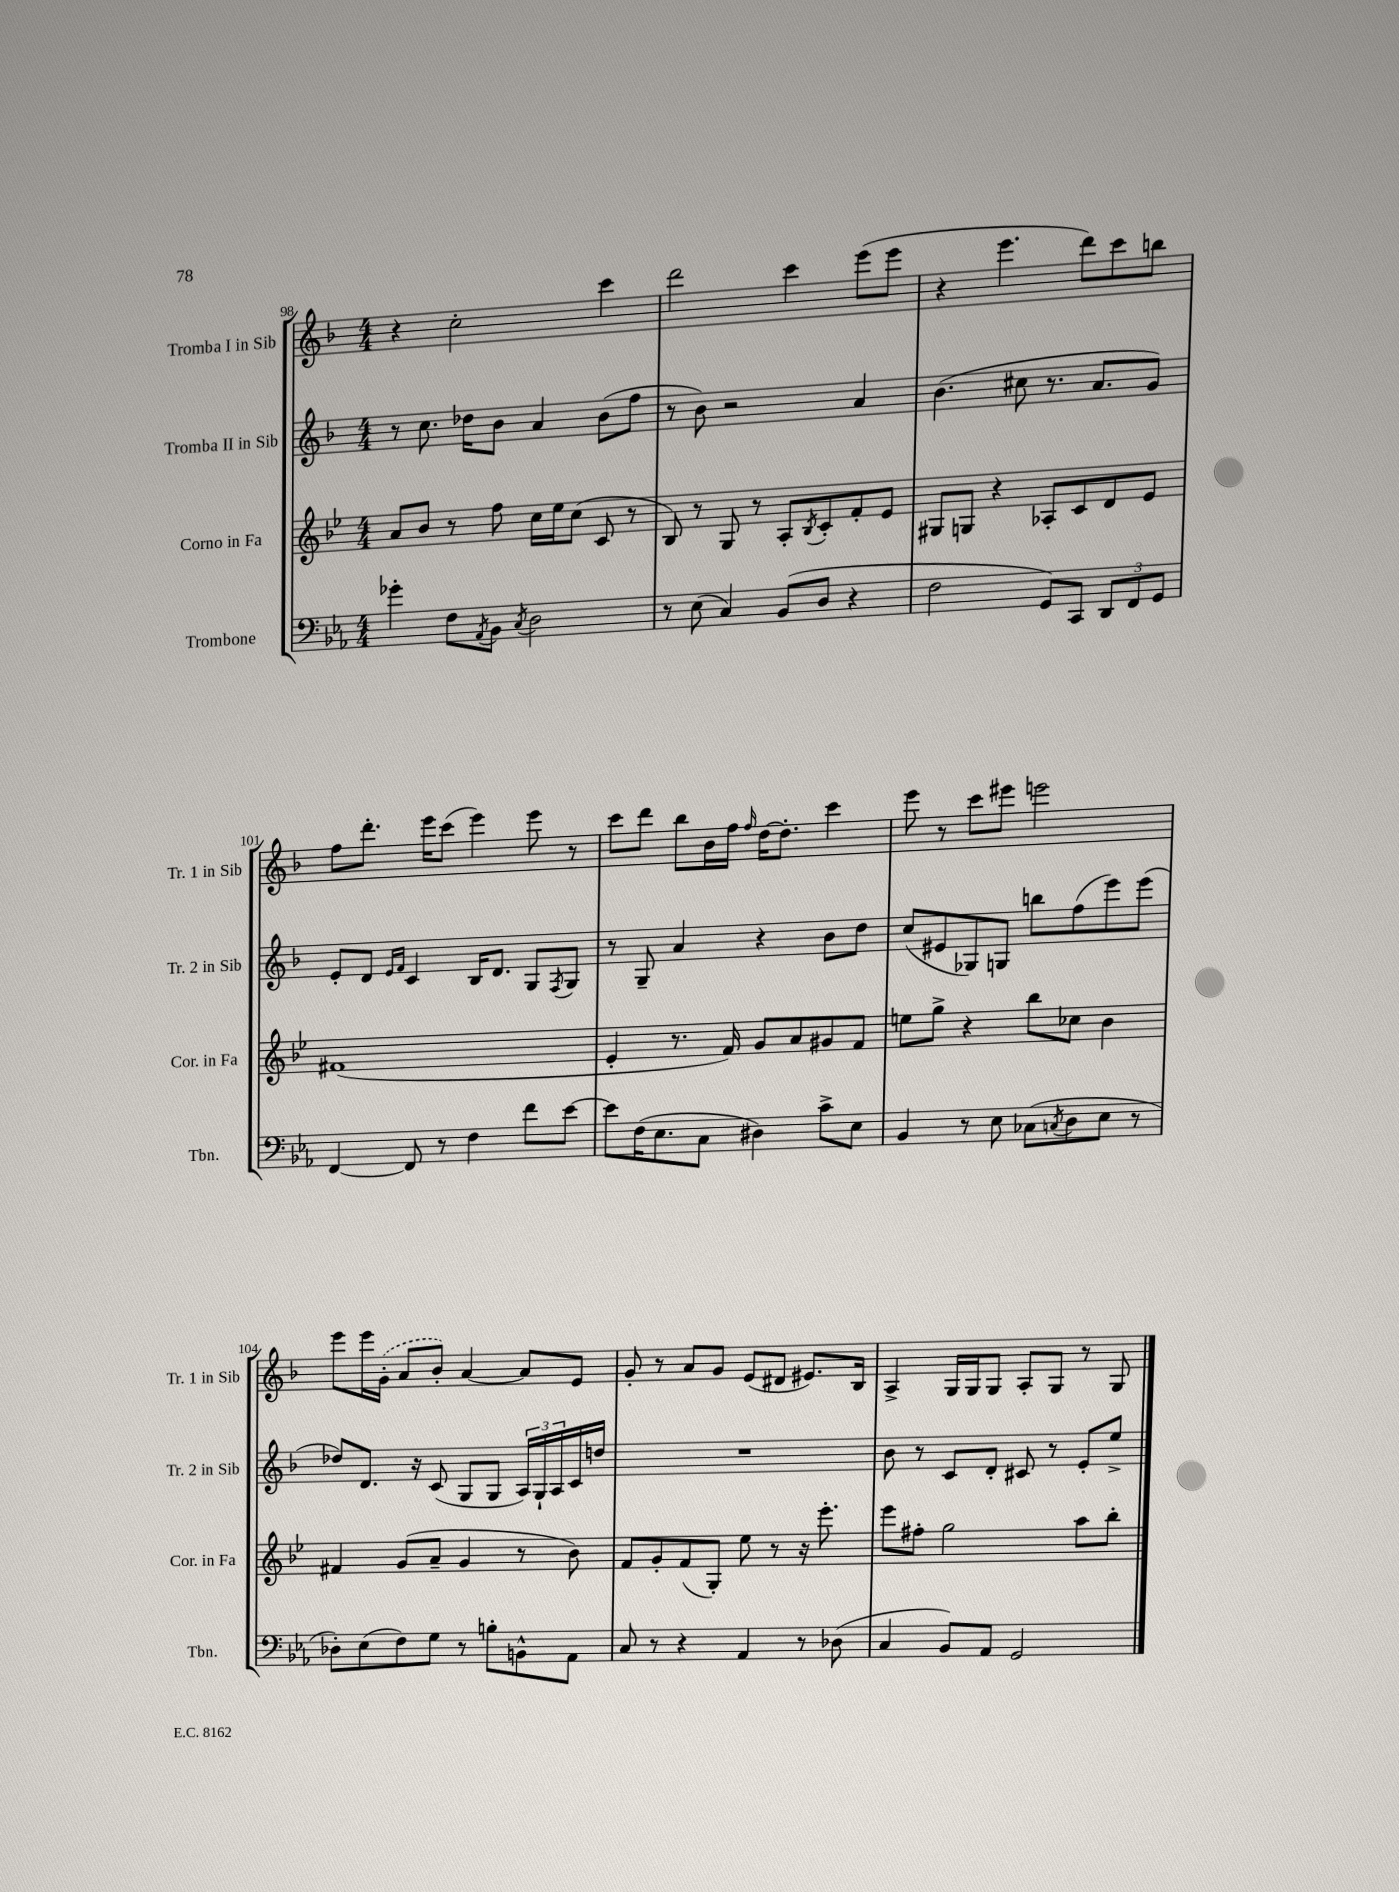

**kern	**kern	**kern	**kern
*staff4	*staff3	*staff2	*staff1
*clefF4	*clefG2	*clefG2	*clefG2
*k[b-e-a-]	*k[b-e-]	*k[b-]	*k[b-]
*M4/4	*M4/4	*M4/4	*M4/4
4g-'\	8a/L	8r	4r
.	8b-/J	8.cc\	.
8F\L	8r	.	2cc'\
.	.	16dd-\LK	.
8qAA-/	.	.	.
8BB-\J	8ff\	8b-\J	.
8qC/	.	.	.
2D\	16cc\LL	4a/	.
.	16ee-\J	.	.
.	(8cc\J	.	.
.	8c/	(8b-\L	4ccc\
.	8r	8ff\J	.
=	=	=	=
8r	8B-/)	8r	2ddd\
(8E-\	8r	8b-\)	.
4C/)	8G/	2r	.
.	8r	.	.
(8BB-/L	8A'/L	.	4ccc\
.	8qB-/	.	.
8D/J	8c'/	.	.
4r	8f'/	4a/	(8eee\L
.	8e-/J	.	8eee\J
=	=	=	=
2F\	8G#/L	(4.b-\	4r
.	8G/J	.	.
.	4r	.	4.eee\
.	.	8cc#\	.
8GG/L)	8A-'/L	8.r	.
8CC/J	8c/	.	8ddd\L)
.	.	8.a/L	.
12DD/L	8d/	.	8ccc\
12FF/	.	.	.
.	8e-/J	8g/J)	8bb\J
12GG/J	.	.	.
=	=	=	=
[4FF/	(1f#	8e'/L	8ff\L
.	.	8d/J	8.ddd'\J
.	.	16qqe/LL	.
.	.	16qqf/JJ	.
8FF/]	.	4c/	.
.	.	.	16eee\LK
8r	.	.	(8ccc\J
4F\	.	16B-/LK	4eee\)
.	.	8.d/J	.
8f\L	.	8G/L	8eee\
.	.	8qF/	.
[8e-\J	.	8G/J	8r
=	=	=	=
8e-\]L	4e-'/	8r	8ccc\L
(16F\K	.	8G~/	8ddd\J
8.E-\	.	.	.
.	8.r	4a/	8bb-\L
8C\J	.	.	16b-\L
.	16f/)	.	16ff\JJ
.	.	.	16qqff/
4D#\)	8g/L	4r	[16dd\LK
.	.	.	8.dd'\]J
.	8a/	.	.
8c^\L	8g#/	8b-\L	4ccc\
8E-\J	8f/J	8dd\J	.
=	=	=	=
4BB-/	8ee\L	(8cc/L	8eee\
.	8gg^\J	8e#/	8r
8r	4r	8G-/)	8ccc\L
8E-\	.	8G/J	8eee#\J
(8C-\L	8bb-\L	8bb\L	2eee\
8qC/	.	.	.
8D\	8cc-\J	(8ff\	.
8E-\J	4b-\	8eee\)	.
8r	.	(8eee\J	.
=	=	=	=
8D-'\L)	4f#/	8dd-/L)	8eee\L
(8E-\	.	8.d/J	16eee\L
.	.	.	(16g'\JJ
8F\)	(8g/L	.	8a/L
.	.	16r	.
8G\J	8a~/J	(8c/	8b-'/J)
8r	4g/	8G/L	[4a/
8B'\L	.	8G/J	.
8BB^^\	8r	24A/LL)	8a/]L
.	.	24G`/	.
.	.	24A/	.
8AA-\J	8b-\)	16c/	8e/J
.	.	16dd/JJ	.
=	=	=	=
8C/	8f/L	1r	8g'/
8r	8g'/	.	8r
4r	(8f/	.	8a/L
.	8G'/J)	.	8g/J
4AA-/	8ee-\	.	(8e/L
.	8r	.	8d#/J
8r	16r	.	8.e#/L)
.	8.eee-'\	.	.
(8D-\	.	.	.
.	.	.	16B-/Jk
=	=	=	=
4C/	8eee-\L	8b-\	4A^/
.	8ff#'\J	8r	.
8BB-/L)	2gg\	8c/L	16G/LL
.	.	.	16G/J
8AA-/J	.	8d'/J	8G/J
2GG/	.	8c#/	8A'/L
.	.	8r	8G/J
.	8aa\L	8e'/L	8r
.	8bb-'\J	8ee^/J	8G/
==	==	==	==
*-	*-	*-	*-
